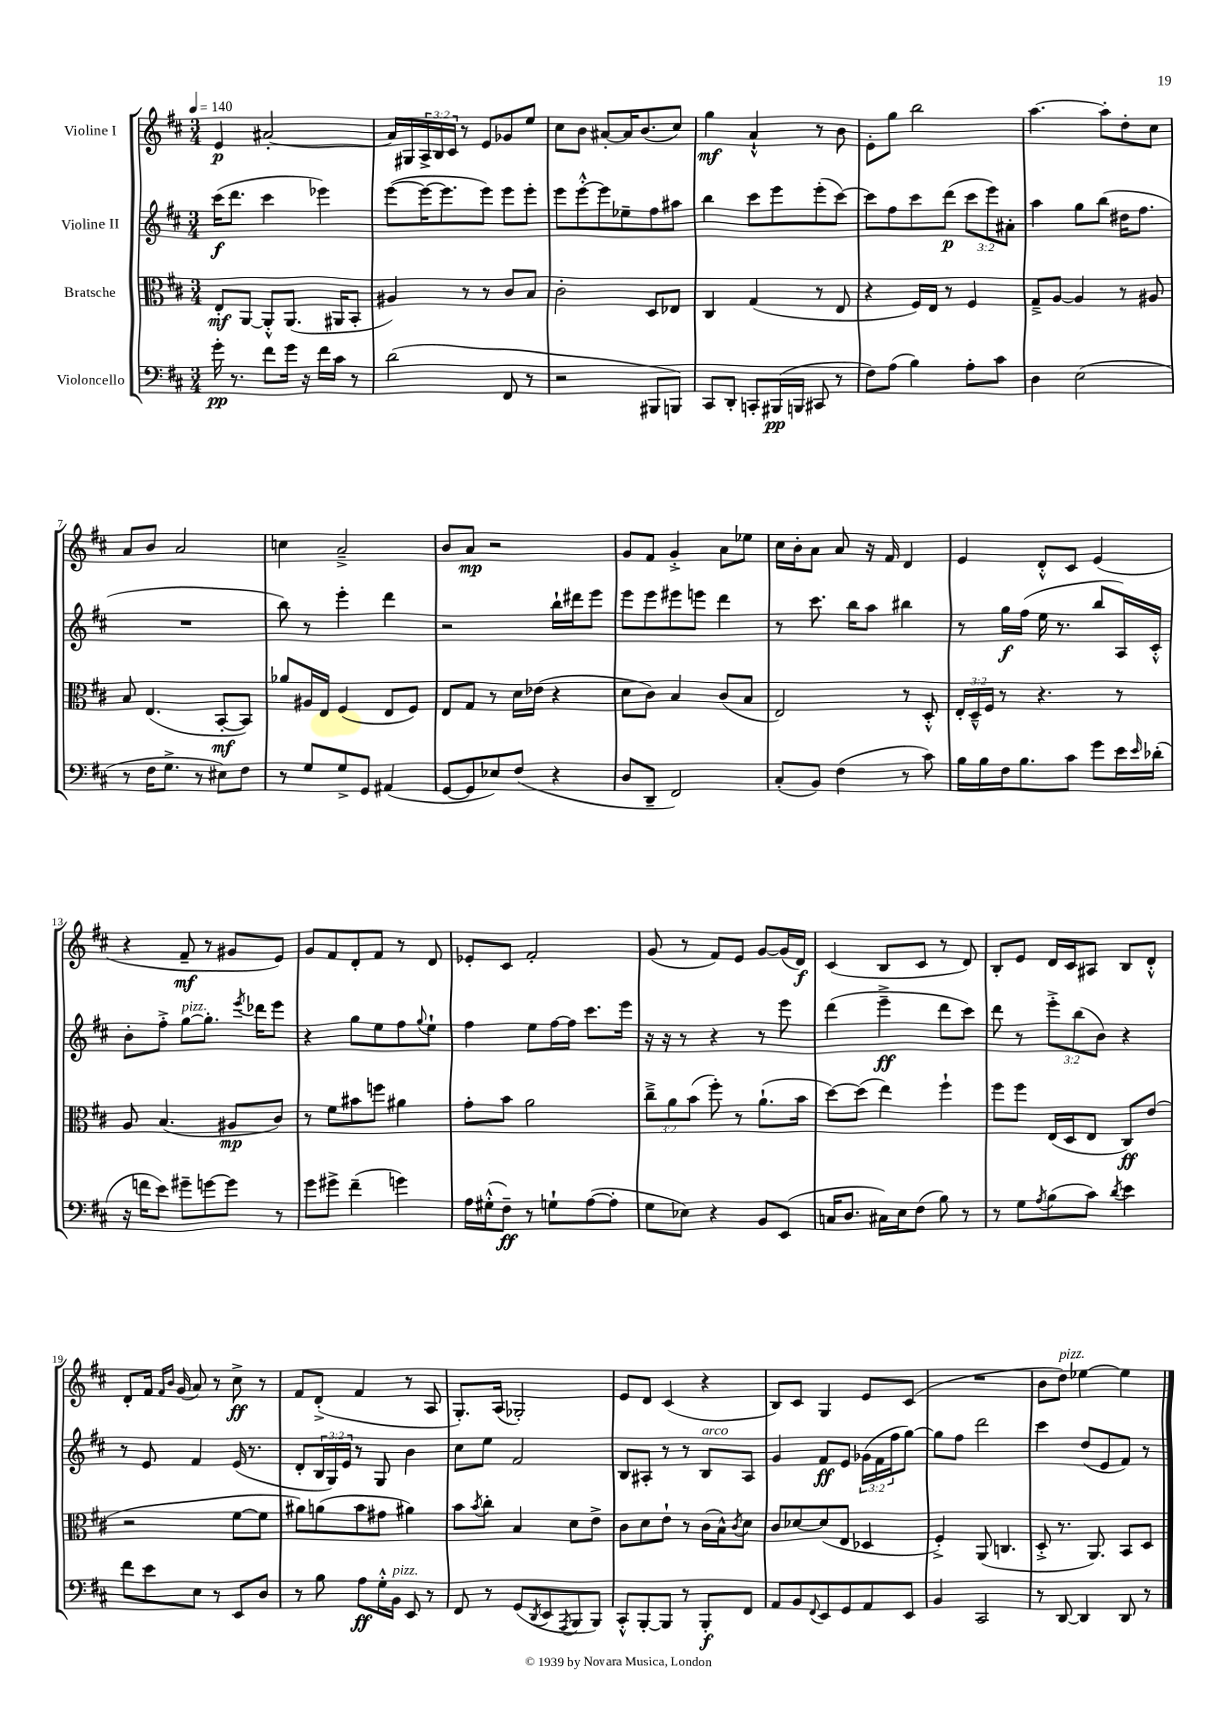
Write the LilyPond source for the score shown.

<<
\new StaffGroup <<
\new Staff = "s0" \with { instrumentName = "Violine I" } {
    \clef treble \key d \major \numericTimeSignature \time 3/4 \override Staff.TupletNumber.text = #tuplet-number::calc-fraction-text \tempo 4 = 140
    e'4\p ais'2~-. |
    ais'16 gis16 \tuplet 3/2 { a16-> b16 cis'16 } r8 e'8 ges'8 e''8 |
    cis''8 b'8 ais'8~-. ais'16 b'8.( cis''8) |
    g''4\mf a'4-!-^ r8 b'8 |
    e'8-. g''8 b''2 |
    a''4.~ a''8-. d''8-. cis''8 |
    a'8 b'8 a'2 |
    c''4 a'2---> |
    b'8 a'8\mp r2 |
    g'8 fis'8 g'4-.-> a'8 ees''8 |
    cis''16 b'16-. a'8 a'8 r16 fis'16 d'4 |
    e'4 d'8-.-^ cis'8 e'4( |
    r4 fis'8--\mf r8 gis'8 e'8) |
    g'8 fis'8 d'8-. fis'8 r8 d'8 |
    ees'8-. cis'8 fis'2-. |
    g'8( r8 fis'8) e'8 g'8~ g'16( d'16\f) |
    cis'4( b8 cis'8 r8 d'8) |
    b8-. e'8 d'16 cis'16 ais8 b8 d'8-.-^ |
    d'8-. fis'16 \grace { fis'16 b'16 } g'16( a'8) r8 cis''8->\ff r8 |
    fis'8 d'8-.->( fis'4 r8 a8 |
    g8.-.) a16( ges2-.) |
    e'8 d'8 cis'4( r4 |
    b8) cis'8 g4 e'8 cis'8( |
    R2. |
    b'8 d''8^\markup { \italic "pizz." }) ees''4~ ees''4 \bar "|." |
}
\new Staff = "s1" \with { instrumentName = "Violine II" } {
    \clef treble \key d \major \numericTimeSignature \time 3/4 \override Staff.TupletNumber.text = #tuplet-number::calc-fraction-text
    cis'''16\f( d'''8. cis'''4 ees'''4) |
    e'''8~( e'''16~ e'''8. e'''8) e'''8 e'''8-. |
    e'''8 e'''8~-.-^ e'''8 ees''8-- fis''8 ais''8 |
    b''4 cis'''8 e'''8 e'''8-.( cis'''8~) |
    cis'''8 fis''8 cis'''8 d'''8\p( \tuplet 3/2 { cis'''8 e'''8) ais'8-. } |
    a''4 g''8 b''8( dis''16 fis''8. |
    R2. |
    b''8) r8 e'''4-. d'''4 |
    r2 b''16-! dis'''16 e'''8 |
    e'''8 e'''8 eis'''8 e'''8 d'''4 |
    r8 cis'''8. b''16 a''8 bis''4 |
    r8 g''16\f fis''16( e''16 r8. b''8 a16) cis'16-.-^ |
    b'8-. fis''8-.-> g''8~^\markup { \italic "pizz." } g''8.-. \acciaccatura { e'''8 } des'''16 e'''8 |
    r4 g''8 e''8 fis''8 \appoggiatura { g''8 } e''8-! |
    fis''4 e''8 fis''16~ fis''16 cis'''8. e'''16 |
    r16 r16 r8 r4 r8 e'''8 |
    d'''4( e'''4--->\ff d'''8 cis'''8) |
    d'''8 r8 \tuplet 3/2 { e'''8-.-> b''8( b'8) } r4 |
    r8 e'8 fis'4 e'16( r8. |
    d'8-. \tuplet 3/2 { b16 g16) e'16 } r8 g8 b'4 |
    cis''8 e''8 fis'2 |
    b8 ais8-. r8 r8 b8^\markup { \italic "arco" } ais8 |
    g'4 fis'8\ff e'8 \tuplet 3/2 { ges'16( fis'16 fis''16 } g''8~) |
    g''8 fis''8 d'''2 |
    cis'''4 d''8( e'8 fis'8) r8 \bar "|." |
}
\new Staff = "s2" \with { instrumentName = "Bratsche" } {
    \clef alto \key d \major \numericTimeSignature \time 3/4 \override Staff.TupletNumber.text = #tuplet-number::calc-fraction-text
    e8-.\mf a,8~ a,8-.-^ a,8.( ais,16 b,8-. |
    ais4) r8 r8 cis'8 b8 |
    cis'2-. d8 ees8 |
    cis4 g4( r8 e8 |
    r4 fis16) e16 r8 fis4 |
    g8---> a8~ a4 r8 ais8 |
    b8 e4.( b,8~-.\mf b,8) |
    aes'8 ais16 e16 fis4( e8 fis8) |
    e8 g8 r8 d'16 ees'16( r4 |
    d'8 cis'8) b4 cis'8( b8 |
    e2) r8 d8-.-^ |
    \tuplet 3/2 { e16-. d16---^ fis16 } r8 r4. r8 |
    a8 b4.( ais8\mp cis'8) |
    r8 fis'8 bis'8 f''8 ais'4 |
    g'8-. b'8 a'2 |
    \tuplet 3/2 { cis''8---> a'8 b'8( } fis''8-.) r8 a'8.-!( b'16 |
    d''8~) d''8( e''4) fis''4-! |
    fis''8 fis''8 e16( d16 e8 cis8\ff) e'8( |
    r2 fis'8~ fis'8 |
    ais'8) a'8( b'8 gis'8 ais'4) |
    b'8 \acciaccatura { b'8 } cis''8-. b4 d'8 e'8-> |
    cis'8 d'8 e'8-! r8 cis'16( b16-^) \acciaccatura { cis'8 } d'8 |
    cis'8 des'8~ des'8( e8 des4 |
    fis4-.->) a,8( c4. |
    d8-.-> r8. a,8.) b,8 d8 \bar "|." |
}
\new Staff = "s3" \with { instrumentName = "Violoncello" } {
    \clef bass \key d \major \numericTimeSignature \time 3/4
    g'16-.\pp r8. fis'8 g'16 r16 fis'16 cis'16 r8 |
    d'2( fis,8 r8 |
    r2 bis,,8 b,,8) |
    cis,8 d,8-. c,8-. bis,,16\pp( b,,16 cis,8 r8 |
    fis8) a8( b4) a8-. cis'8 |
    d4 e2( |
    r8 fis16 g8.-> r8 eis8) fis8 |
    r8 g8 g8-> g,8 ais,4( |
    g,8~ g,8 ees8) fis8( r4 |
    d8 d,8-- fis,2) |
    cis8-.( b,8) fis4( r8 cis'8) |
    b16 b16 fis16 b8. cis'8 g'8 e'16 \grace { e'16 } des'16-.( |
    r16 f'16 e'8) gis'8-- g'8~ g'8 r8 |
    g'8 gis'8-> fis'4--( g'4) |
    a16 gis16-.-^( fis8--\ff) r8 g8-! a8~( a8-. |
    g8 ees8) r4 b,8 e,8( |
    c16 d8. cis16) e16 fis8( b8) r8 |
    r8 g8 \acciaccatura { a8 } b8( cis'8) \acciaccatura { d'8 } e'4 |
    fis'8 e'8 e8 r8 e,8 d8 |
    r8 b8 a8\ff g16-.-^ b,16^\markup { \italic "pizz." } e,8 r8 |
    fis,8 r8 g,8( \acciaccatura { d,8 } e,8 \acciaccatura { a,,8 } b,,8 b,,8) |
    cis,8-.-^ b,,8~-. b,,8 r8 b,,8-.\f fis,8 |
    a,8 b,8 \appoggiatura { fis,8 } e,8 g,8 a,8 e,8 |
    b,4 cis,2 |
    r8 d,8~ d,4 d,8 r8 \bar "|." |
}
>>
>>
